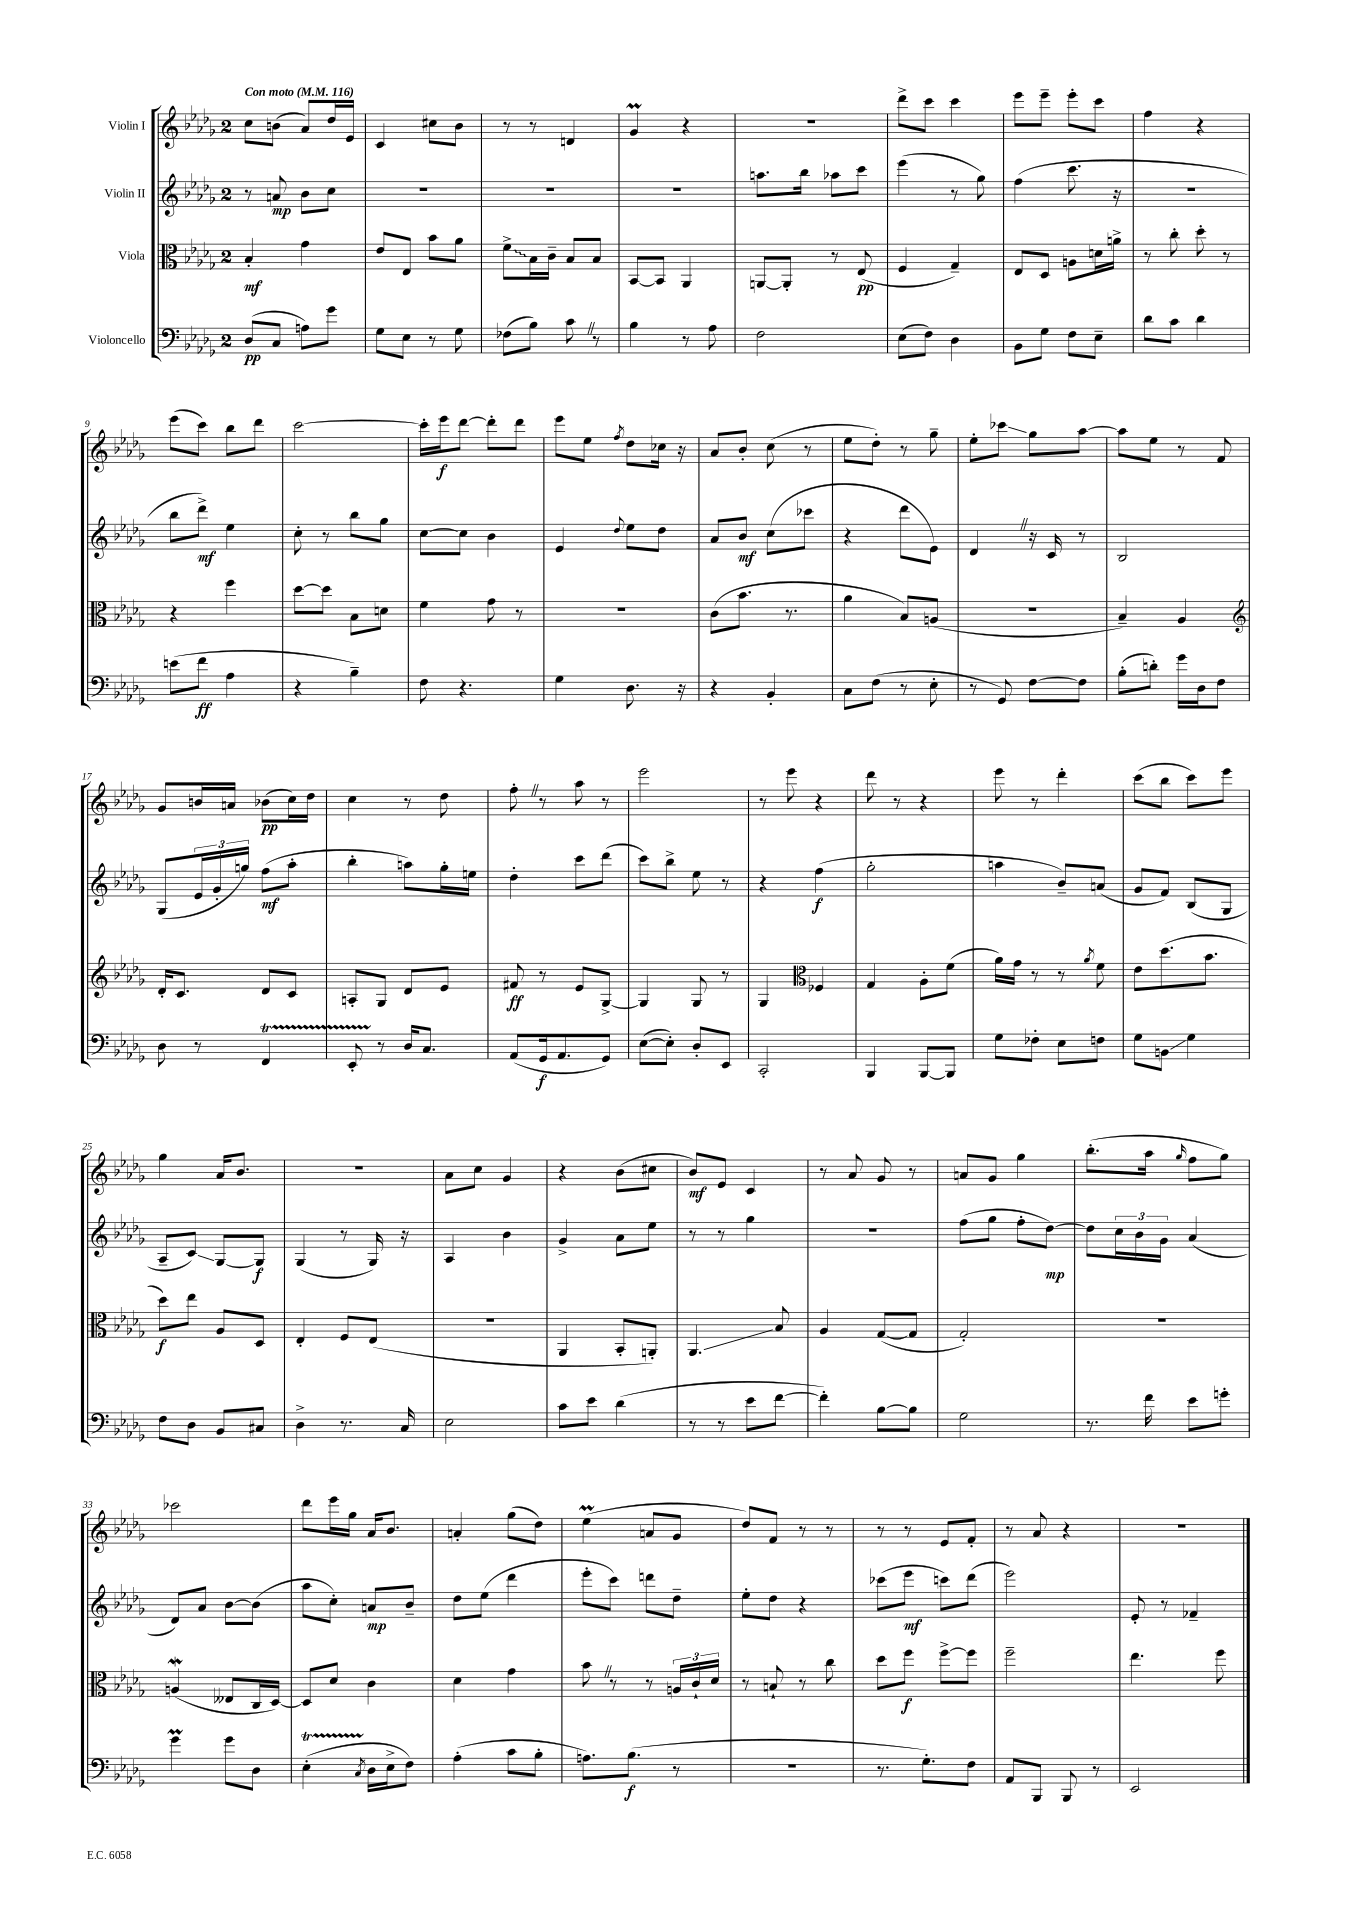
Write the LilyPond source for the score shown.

<<
\new StaffGroup <<
\new Staff = "s0" \with { instrumentName = "Violin I" } {
    \clef treble \key des \major \once \override Staff.TimeSignature.style = #'single-digit \time 2/4 \tempo "Con moto" 4 = 116
    c''8 b'8( aes'8) des''16 ees'16 |
    c'4 cis''8 bes'8 |
    r8 r8 d'4 |
    ges'4\prall r4 |
    R2 |
    des'''8-> c'''8 c'''4 |
    ees'''8 ees'''8-- ees'''8-. c'''8 |
    f''4 r4 |
    ees'''8( c'''8) bes''8 des'''8 |
    c'''2~ |
    c'''16-. ees'''16\f des'''8~ des'''8-. des'''8 |
    ees'''8 ees''8 \acciaccatura { f''8 } des''8 ces''16 r16 |
    aes'8 bes'8-. c''8( r8 |
    ees''8 des''8-.) r8 ges''8-- |
    ees''8-. ces'''8\glissando ges''8 aes''8~ |
    aes''8 ees''8 r8 f'8 |
    ges'8 b'16 a'16 bes'8\pp( c''16) des''16 |
    c''4 r8 des''8 |
    f''8-. \once \override BreathingSign.text = \markup { \musicglyph "scripts.caesura.straight" } \breathe r8 aes''8 r8 |
    ees'''2 |
    r8 ees'''8 r4 |
    des'''8 r8 r4 |
    ees'''8 r8 des'''4-. |
    c'''8( bes''8 c'''8) ees'''8 |
    ges''4 aes'16 bes'8. |
    R2 |
    aes'8 c''8 ges'4 |
    r4 bes'8( cis''8 |
    bes'8\mf) ees'8 c'4 |
    r8 aes'8 ges'8 r8 |
    a'8 ges'8 ges''4 |
    bes''8.-.( aes''16 \grace { ges''16 } f''8 ges''8) |
    ces'''2 |
    des'''8 ees'''16 ges''16 aes'16 bes'8. |
    a'4-. ges''8( des''8) |
    ees''4\prall( a'8 ges'8 |
    des''8) f'8 r8 r8 |
    r8 r8 ees'8 f'8-. |
    r8 aes'8 r4 |
    R2 \bar "|." |
}
\new Staff = "s1" \with { instrumentName = "Violin II" } {
    \clef treble \key des \major \once \override Staff.TimeSignature.style = #'single-digit \time 2/4
    r8 a'8\mp bes'8 c''8 |
    R2 |
    R2 |
    R2 |
    a''8. bes''16 aes''8 c'''8 |
    ees'''4( r8 ges''8) |
    f''4( c'''8. r16 |
    R2 |
    bes''8 des'''8->\mf) ees''4 |
    c''8-. r8 bes''8 ges''8 |
    c''8~ c''8 bes'4 |
    ees'4 \appoggiatura { des''8 } ees''8 des''8 |
    aes'8 bes'8\mf c''8( ces'''8 |
    r4 des'''8 ees'8) |
    des'4 \once \override BreathingSign.text = \markup { \musicglyph "scripts.caesura.straight" } \breathe r16 c'16 r8 |
    bes2 |
    ges8( \tuplet 3/2 { ees'16 ges'16-. g''16) } f''8\mf( aes''8-. |
    bes''4-. a''8) ges''16-. e''16 |
    des''4-. c'''8 des'''8( |
    c'''8) bes''8-> ees''8 r8 |
    r4 f''4\f( |
    ges''2-. |
    a''4 bes'8--) a'8( |
    ges'8 f'8) bes8( ges8 |
    aes8-- c'8\glissando) ges8~ ges8\f |
    ges4( r8 ges16) r16 |
    aes4 bes'4 |
    ges'4-> aes'8 ees''8 |
    r8 r8 ges''4 |
    R2 |
    f''8( ges''8 f''8-. des''8~\mp) |
    des''8 \tuplet 3/2 { c''16 bes'16 ges'16 } aes'4( |
    des'8) aes'8 bes'8~ bes'8( |
    aes''8 c''8-.) a'8\mp bes'8-- |
    des''8 ees''8( des'''4 |
    ees'''8-. c'''8) d'''8 des''8-- |
    ees''8-. des''8 r4 |
    ces'''8( ees'''8\mf c'''8) des'''8( |
    ees'''2) |
    ees'8-. r8 fes'4-- \bar "|." |
}
\new Staff = "s2" \with { instrumentName = "Viola" } {
    \clef alto \key des \major \once \override Staff.TimeSignature.style = #'single-digit \time 2/4
    bes4-.\mf ges'4 |
    ees'8 ees8 bes'8 aes'8 |
    \once \override Glissando.style = #'zigzag f'8->\glissando bes16 c'16-- bes8 bes8 |
    bes,8~ bes,8 aes,4 |
    a,8~ a,8-. r8 ees8\pp( |
    f4 ges4--) |
    ees8 des8 a8 d'16 a'16-> |
    r8 c''8-. des''8-. r8 |
    r4 f''4 |
    des''8~ des''8 bes8 d'8 |
    f'4 ges'8 r8 |
    R2 |
    c'8( bes'8. r8. |
    aes'4 bes8) a8( |
    r2 |
    bes4--) aes4 |
    \clef treble des'16-. c'8. des'8 c'8 |
    a8-. ges8 des'8 ees'8 |
    fis'8\ff r8 ees'8 ges8~-> |
    ges4 ges8 r8 |
    ges4 \clef alto fes4 |
    ges4 aes8-. f'8( |
    aes'16) ges'16 r8 r8 \acciaccatura { aes'8 } f'8 |
    ees'8 des''8.( bes'8. |
    des''8\f) ees''8 aes8 des8 |
    ees4-. f8 ees8( |
    R2 |
    aes,4 bes,8-. a,8-.) |
    aes,4.\glissando bes8 |
    aes4 ges8~( ges8 |
    ges2-.) |
    r2 |
    a4\mordent( eeses8 c16 des16~) |
    des8 des'8 c'4 |
    des'4 ges'4 |
    bes'8 \once \override BreathingSign.text = \markup { \musicglyph "scripts.caesura.straight" } \breathe r8 r8 \tuplet 3/2 { a16 c'16-! des'16 } |
    r8 b8-! r8 c''8 |
    des''8 f''8\f f''8~-> f''8 |
    f''2-- |
    ees''4. f''8 \bar "|." |
}
\new Staff = "s3" \with { instrumentName = "Violoncello" } {
    \clef bass \key des \major \once \override Staff.TimeSignature.style = #'single-digit \time 2/4
    des8\pp( c8 a8) ges'8 |
    ges8 ees8 r8 ges8 |
    fes8( bes8) c'8 \once \override BreathingSign.text = \markup { \musicglyph "scripts.caesura.straight" } \breathe r8 |
    bes4 r8 aes8 |
    f2 |
    ees8( f8) des4 |
    bes,8 ges8 f8 ees8-- |
    des'8 c'8 des'4 |
    e'8( f'8\ff aes4 |
    r4 bes4--) |
    f8 r4. |
    ges4 des8. r16 |
    r4 bes,4-. |
    c8 f8( r8 ees8-. |
    r8 ges,8) f8~ f8 |
    bes8-.( d'8-.) ges'16 des16 f8 |
    des8 r8 f,4\startTrillSpan |
    ees,8-. r8\stopTrillSpan des16 c8. |
    aes,8( ges,16\f aes,8. ges,8) |
    ees8~( ees8-.) des8-. ees,8 |
    c,2-. |
    bes,,4 bes,,8~ bes,,8 |
    ges8 fes8-. ees8 f8 |
    ges8 b,8\glissando ges4 |
    f8 des8 bes,8 cis8 |
    des4-> r8. c16 |
    ees2 |
    c'8 ees'8 des'4( |
    r8 r8 ees'8 f'8~ |
    f'4-.) bes8~ bes8 |
    ges2 |
    r8. f'16 ees'8 g'8-. |
    ges'4\prall ges'8 des8 |
    ees4-.\startTrillSpan( \acciaccatura { c8 } des16\stopTrillSpan ees16-> f8) |
    aes4-.( c'8 bes8-. |
    a8.) bes8.\f( r8 |
    R2 |
    r8. ges8.-.) f8 |
    aes,8 bes,,8 bes,,8 r8 |
    ees,2 \bar "|." |
}
>>
>>
